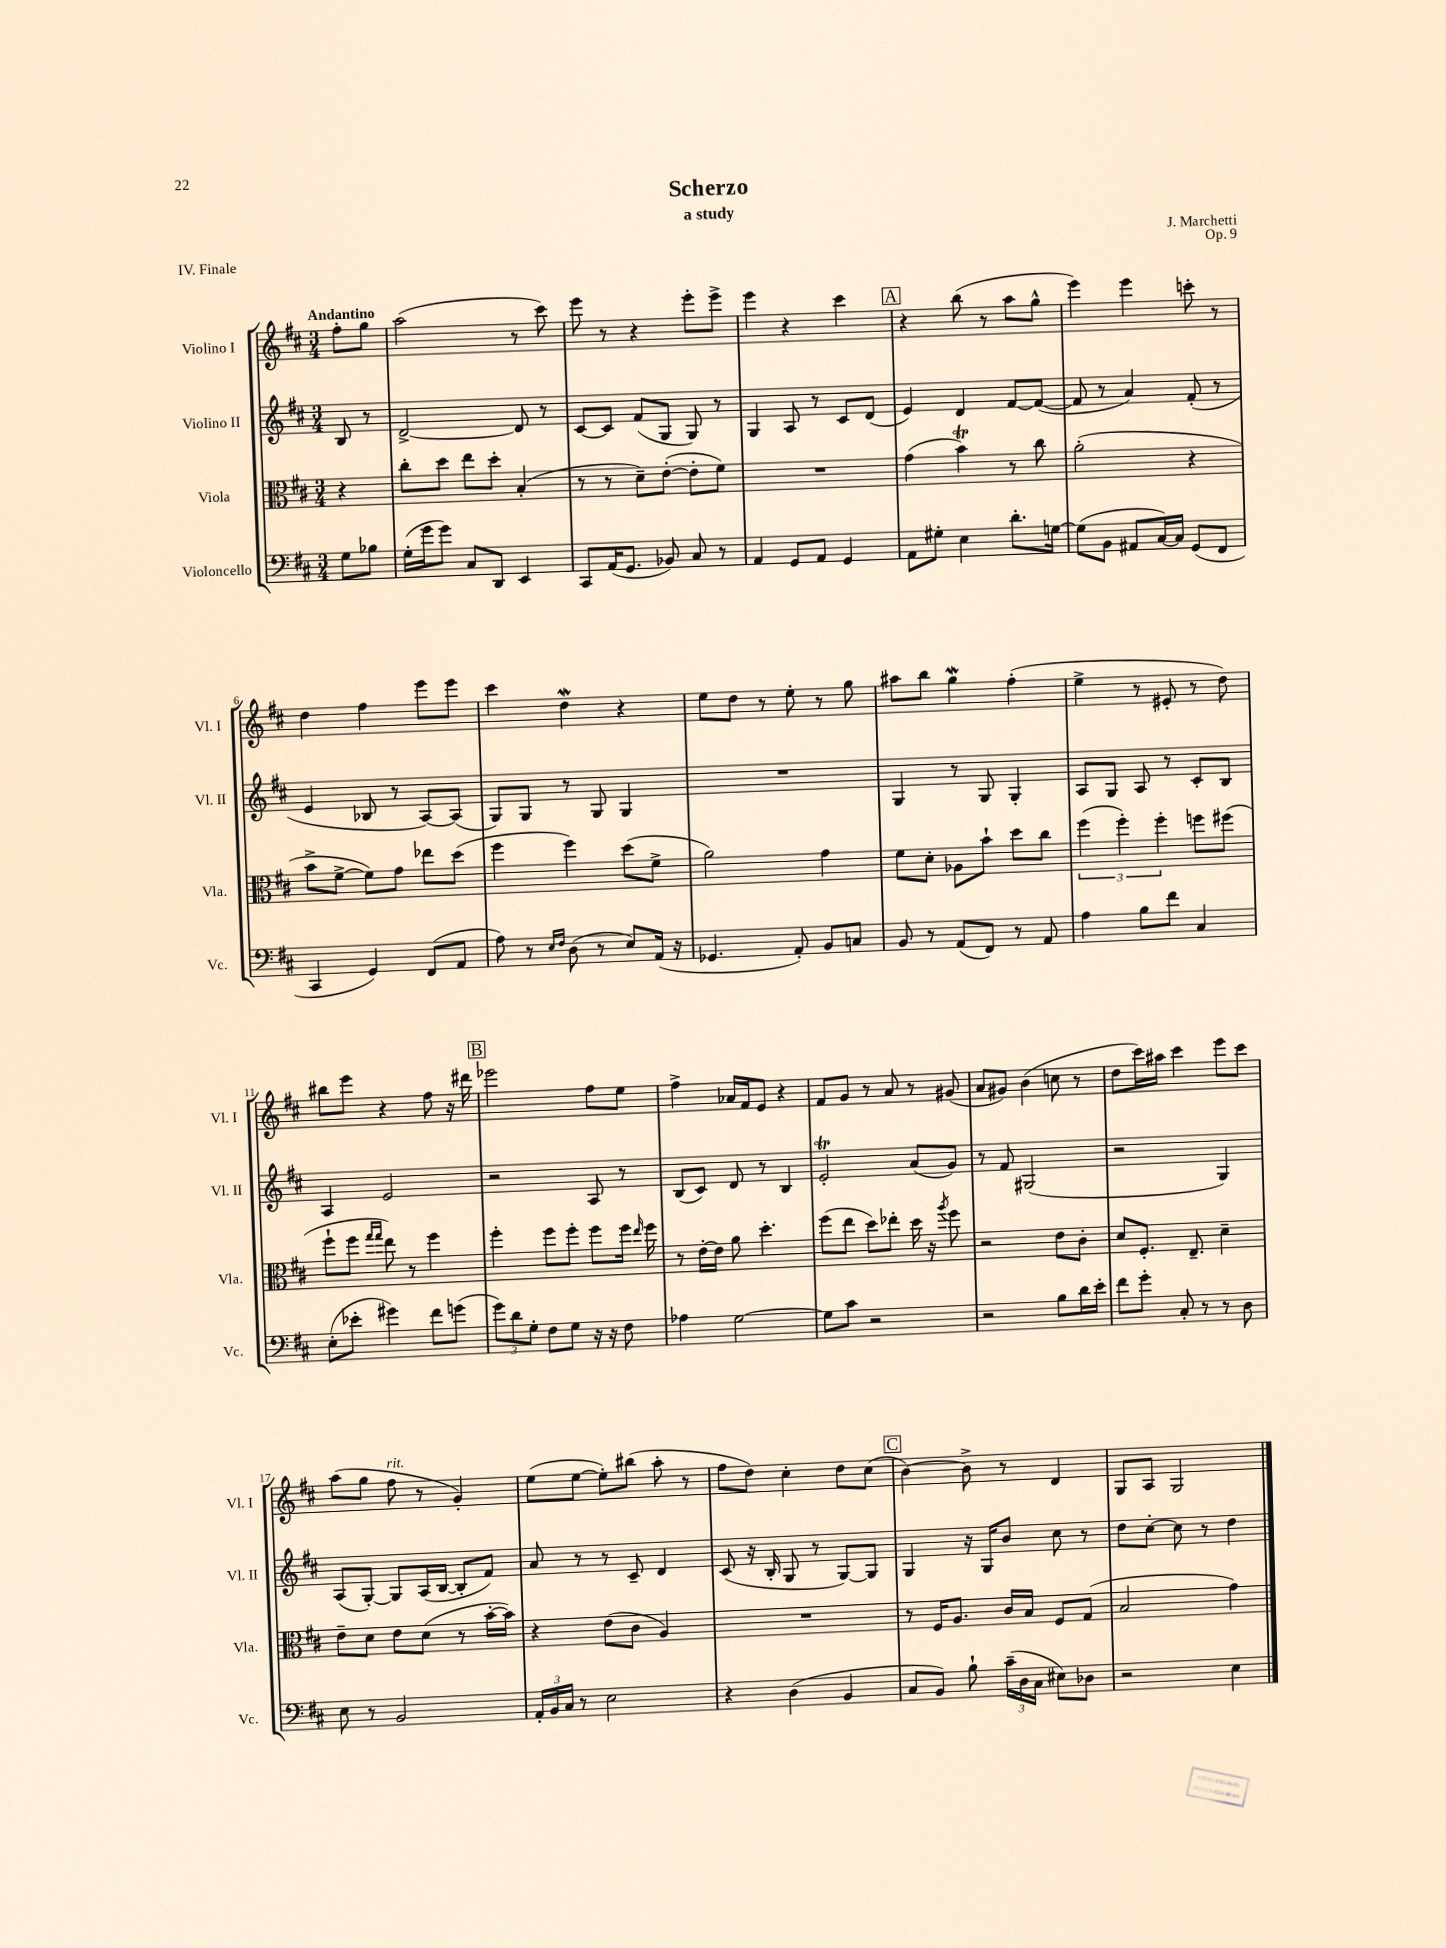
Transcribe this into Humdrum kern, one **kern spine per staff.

**kern	**kern	**kern	**kern
*staff4	*staff3	*staff2	*staff1
*clefF4	*clefC3	*clefG2	*clefG2
*k[f#c#]	*k[f#c#]	*k[f#c#]	*k[f#c#]
*M3/4	*M3/4	*M3/4	*M3/4
8G\L	4r	8B/	8ff#'\L
8B-\J	.	8r	8gg\J
=	=	=	=
(16G'\LL	8cc#'\L	[2d^/	(2aa\
16g\J	.	.	.
8g\J)	8dd\J	.	.
8C#/L	8ee\L	.	.
8DD/J	8dd'\J	.	.
4EE/	(4B'/	8d/]	8r
.	.	8r	8ccc#\)
=	=	=	=
8CC#/L	8r	[8c#/L	8eee\
(16AA/K	8r	8c#/]J	8r
8.GG/J	.	.	.
.	8d~\L)	(8f#/L	4r
8BB-/)	([8e'\J	8G/J	.
8C#/	8e'\]L	8G/)	8eee'\L
8r	8f#\J)	8r	8eee^\J
=	=	=	=
4AA/	2.r	4G/	4eee\
8GG/L	.	8A/	4r
8AA/J	.	8r	.
4GG/	.	8c#/L	4ccc#\
.	.	(8d/J	.
=	=	=	=
8AA\L	(4g\	4e/)	4r
8G#'\J	.	.	.
4E\	4b\)	4d/	(8bb\
.	.	.	8r
8.d'\L	8r	[8f#/L	8aa\L
.	8cc#\	(8f#/_J	8gg^^\J
[16G\Jk	.	.	.
=	=	=	=
(8G\]L	(2a'\	8f#/]	4eee\)
8BB\J	.	8r	.
8AA#/L	.	4a/)	4eee\
[16C#/L)	.	.	.
16C#/]JJ	.	.	.
(8GG/L	4r	(8f#'/	8ccc'\
8FF#/J	.	8r	8r
=	=	=	=
4CC#/	8b^\L	4e/	4dd\
.	[8f#^\J	.	.
4GG/)	8f#\]L)	8B-/	4ff#\
.	8g\J	8r	.
(8FF#/L	8ee-\L	[8A/L)	8eee\L
8AA/J	(8dd\J	(8A/]J	8eee\J
=	=	=	=
8A\)	4ff#\	8G/L)	4ccc#\
8r	.	8G/J	.
16qqE/LL	.	.	.
16qqF#/JJ	.	.	.
(8D\	4ff#\)	8r	4dd\
8r	.	8G/	.
8E/L)	(8dd\L	4G/	4r
(16AA/Jk	8f#^\J	.	.
16r	.	.	.
=	=	=	=
4.GG-/	2a\)	2.r	8ee\L
.	.	.	8dd\J
.	.	.	8r
8AA'/)	.	.	8ee'\
8BB/L	4g\	.	8r
8C/J	.	.	8gg\
=	=	=	=
8BB/	8f#\L	4G/	8aa#\L
8r	8d'\J	.	8bb\J
(8AA/L	8A-\L	8r	4gg\
8FF#/J)	8b`\J	8G/	.
8r	8dd\L	4G'/	(4ff#'\
8AA/	8cc#\J	.	.
=	=	=	=
4A\	(6ff#\	8A/L	4ee^\
.	.	8G/J	.
.	6ff#'\)	.	.
8B\L	.	8A/	8r
.	6ff#'\	.	.
8f#\J	.	8r	8e#'/
4C#/	8ff\L	8c#'/L	8r
.	(8ff#\J	8B/J	8dd\)
=	=	=	=
(8E'\L	8ff#`\L	4A/	8bb#\L
8e-'\J	8ff#\J	.	8eee\J
.	16qqgg/LL	.	.
.	16qqgg/JJ	.	.
4g#\)	8ee\)	2e/	4r
.	8r	.	.
8f#\L	4ff#\	.	8ff#\
(8g\J	.	.	16r
.	.	.	16ddd#\
=	=	=	=
12g\L)	4ff#'\	2r	2eee-\
12d\	.	.	.
12G'\J	.	.	.
8F#\L	8ff#\L	.	.
8G\J	8ff#'\J	.	.
16r	8ff#\L	8A/	8ff#\L
16r	.	.	.
8F#\	16ff#\Jk	8r	8ee\J
.	16qqee/	.	.
.	16ff#\	.	.
=	=	=	=
4A-\	8r	(8B/L	4ff#^\
.	[16e'\LL	8c#/J)	.
.	16e\]JJ	.	.
[2G\	8a\	8d/	16a-/LL
.	.	.	16f#/J
.	4.dd'\	8r	8e/J
.	.	4B/	4r
=	=	=	=
8G\]L	(8ff#\L	2e'/	8f#/L
8c#\J	8ee\J	.	8g/J
2r	8dd\L)	.	8r
.	8ee-'\J	.	8a/
.	16dd\	(8a/L	8r
.	16r	.	.
.	8qaa/	.	.
.	8ff#\	8g/J)	(8g#/
=	=	=	=
2r	2r	8r	8a/L
.	.	8f#/	8g#/J)
.	.	(2G#/	(4b\
8B\L	8e\L	.	8cc\
16d\L	8c#'\J	.	8r
16e'\JJ	.	.	.
=	=	=	=
8f#\L	8d/L	2r	8dd\L
8g'\J	8.F#'/J	.	16ccc#\L)
.	.	.	16aa#\JJ
8C#'/	.	.	4ccc#\
.	8.E~/	.	.
8r	.	.	.
8r	4d~\	4G/)	8eee\L
8D\	.	.	8ccc#\J
=	=	=	=
8E\	8e~\L	(8A/L	(8aa\L
8r	8d\J	[8G'/J)	8gg\J
2BB/	8e\L	8G/]L	8ff#\
.	(8d\J	(16A/L	8r
.	.	[16B/JJ	.
.	8r	8B'/]L	4g'/)
.	[16b'\LL	8f#/J)	.
.	16b\]JJ)	.	.
=	=	=	=
24AA'/LL	4r	8a/	(8ee\L
24BB/	.	.	.
24C#/JJ	.	.	.
8r	.	8r	[8ee\J
2E\	(8e\L	8r	8ee'\]L)
.	8c#\J	8c#~/	(8bb#\J
.	4A/)	4d/	8aa'\
.	.	.	8r
=	=	=	=
4r	2.r	(8c#/	8ff#\L
.	.	16r	8dd\J)
.	.	16B'/	.
(4D\	.	8G/	4cc#'\
.	.	8r	.
4BB/	.	[8G/L)	8dd\L
.	.	8G/]J	(8cc#\J
=	=	=	=
8C#/L	8r	4G/	[4b\)
8BB/J)	16F#/LK	.	.
.	8.A/J	.	.
8B`\	.	16r	8b^\]
.	.	16G/LK	.
(24c#~\LL	16c#/LL	8b/J	8r
24D\	.	.	.
.	16B/JJ	.	.
24C#\JJ	.	.	.
8E#\L)	8F#/L	8cc#\	4d/
8D-\J	(8G/J	8r	.
=	=	=	=
2r	2B/	8dd\L	8G/L
.	.	[8cc#'\J	8A/J
.	.	8cc#\]	2G/
.	.	8r	.
4E\	4g\)	4dd\	.
==	==	==	==
*-	*-	*-	*-
